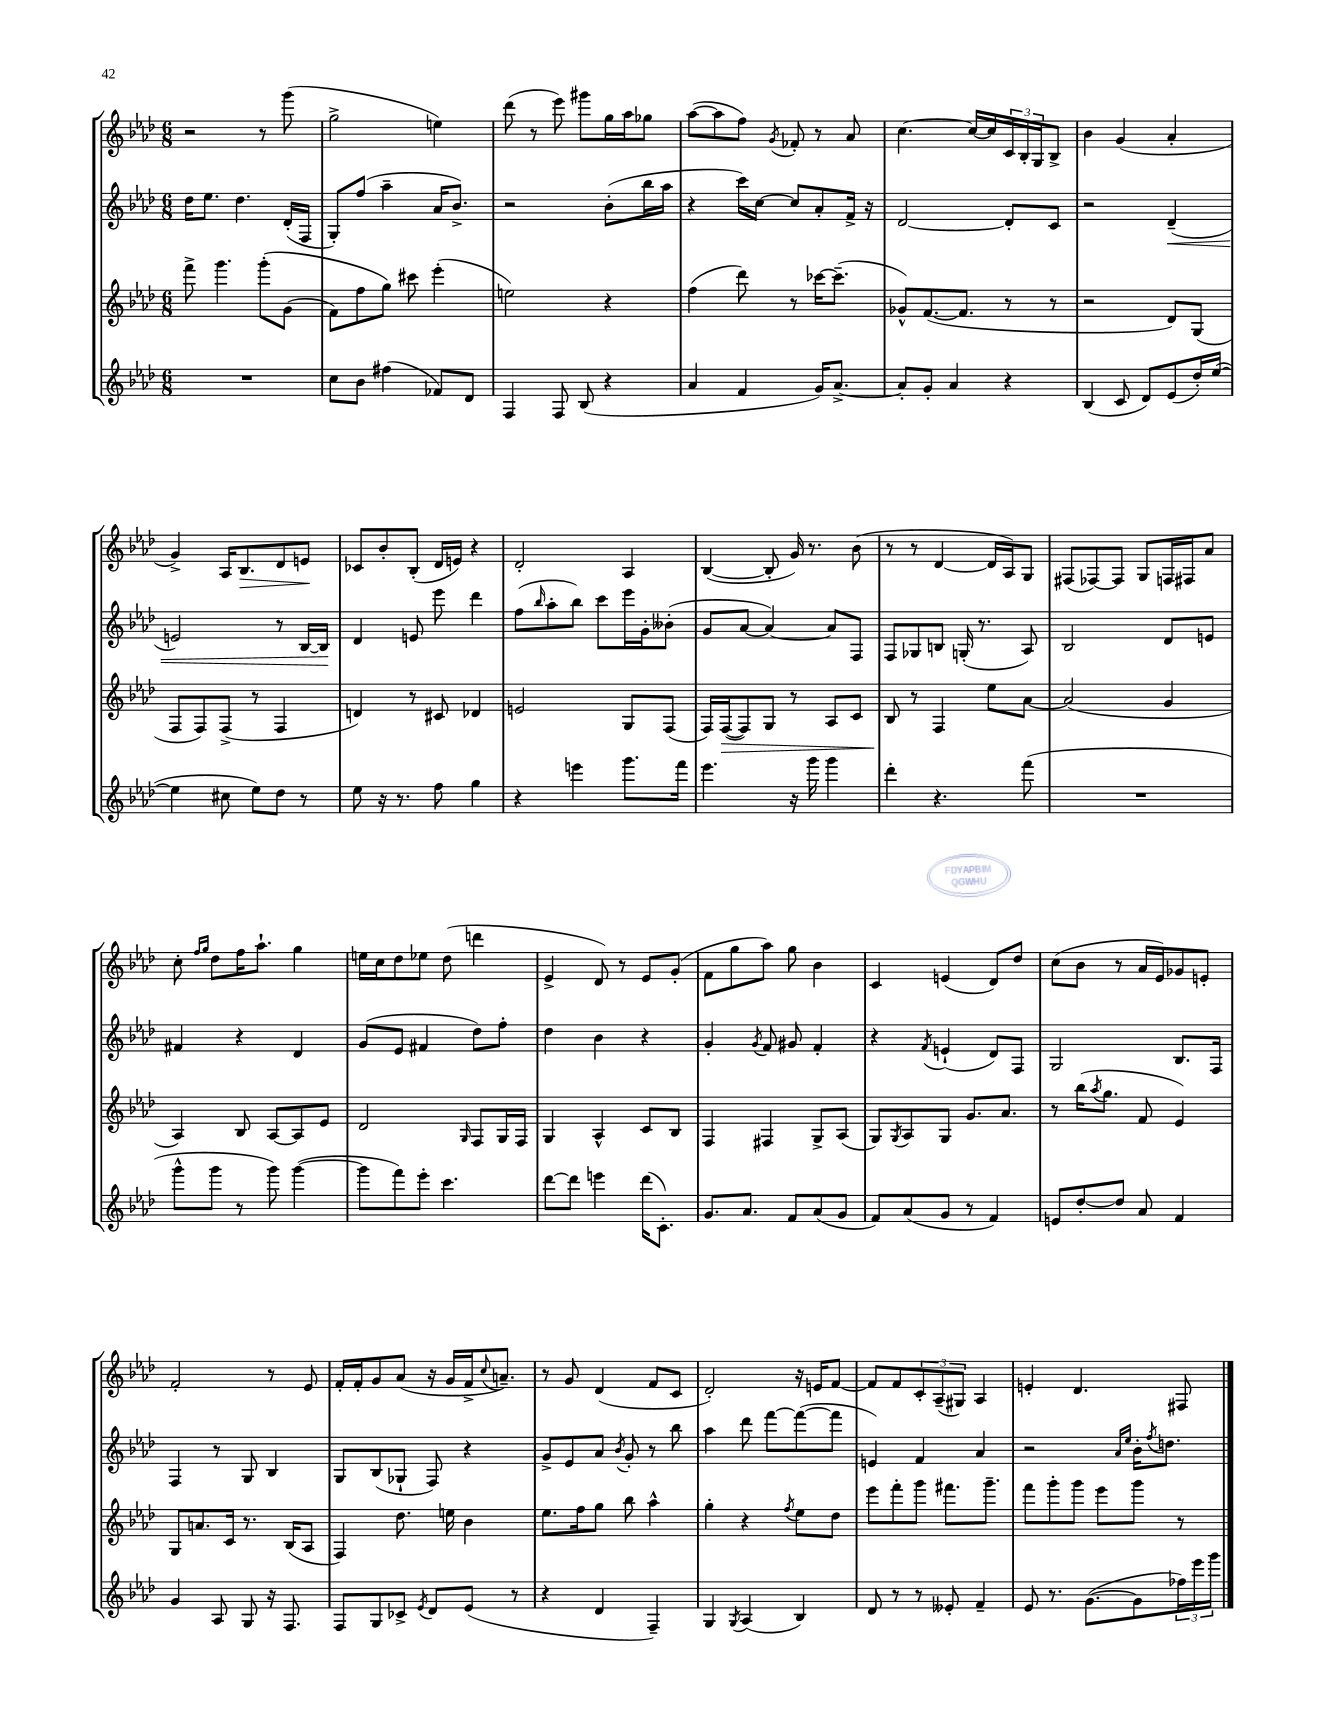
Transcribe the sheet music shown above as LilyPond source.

<<
\new StaffGroup <<
\new Staff = "s0" {
    \clef treble \key aes \major \numericTimeSignature \time 6/8
    r2 r8 g'''8( |
    g''2-> e''4) |
    des'''8( r8 ees'''8) gis'''8 g''16 aes''16 ges''8 |
    aes''8~( aes''8 f''8) \acciaccatura { g'8 } fes'8-. r8 aes'8 |
    c''4.~ c''16~ c''16 \tuplet 3/2 { c'16 bes16-. g16 } bes8-> |
    bes'4 g'4( aes'4-. |
    g'4->) aes16 bes8.\> des'8 e'8\! |
    ces'8 bes'8-. bes8-.( des'16 e'16) r4 |
    des'2-. aes4 |
    bes4~( bes8-. g'16) r8. bes'8( |
    r8 r8 des'4~ des'16 aes16) g8 |
    fis8( fes8~) fes8 g8 f16 fis16 aes'8 |
    c''8-. \grace { f''16 g''16 } des''8 f''16 aes''8.-! g''4 |
    e''16 c''16 des''8 ees''8 des''8( d'''4 |
    ees'4-> des'8) r8 ees'8 g'8-.( |
    f'8 g''8 aes''8) g''8 bes'4 |
    c'4 e'4( des'8) des''8 |
    c''8( bes'8 r8 aes'16 ees'16) ges'8 e'8-. |
    f'2-. r8 ees'8 |
    f'16-. f'16-. g'8 aes'8( r16 g'16 f'16-> \appoggiatura { c''8 } a'8.--) |
    r8 g'8 des'4( f'8 c'8 |
    des'2-.) r16 e'16 f'8~ |
    f'8 f'8 \tuplet 3/2 { c'8-. aes8--( gis8) } aes4 |
    e'4-. des'4. fis8 \bar "|." |
}
\new Staff = "s1" {
    \clef treble \key aes \major \numericTimeSignature \time 6/8
    des''16 ees''8. des''4. des'16-.( f16 |
    g8-.) f''8( aes''4-- aes'16 bes'8.->) |
    r2 bes'8-.( bes''16 aes''16 |
    r4 c'''16) c''16~ c''8 aes'8-. f'16-> r16 |
    des'2~ des'8-. c'8 |
    r2 des'4--\<( |
    e'2) r8 bes16~ bes16\! |
    des'4 e'8 ees'''8 des'''4 |
    f''8( \grace { bes''16 } aes''8-. bes''8) c'''8 ees'''16 g'16-. beses'8-.( |
    g'8 aes'8~ aes'4~) aes'8 f8 |
    f8 ges8 b8 g16-.( r8. aes8) |
    bes2 des'8 e'8 |
    fis'4 r4 des'4 |
    g'8( ees'8 fis'4 des''8) f''8-. |
    des''4 bes'4 r4 |
    g'4-. \acciaccatura { g'8 } f'8 gis'8 f'4-. |
    r4 \acciaccatura { f'8 } e'4-!( des'8) f8 |
    g2 bes8. f16 |
    f4 r8 g8 bes4 |
    g8 bes8( ges8-! f8) r4 |
    g'8-> ees'8 aes'8 \acciaccatura { bes'8 } g'8-. r8 bes''8 |
    aes''4 des'''8 f'''8~ f'''8~( f'''8 |
    e'4) f'4 aes'4 |
    r2 \grace { aes'16 ees''16 } bes'16-. \acciaccatura { f''8 } d''8. \bar "|." |
}
\new Staff = "s2" {
    \clef treble \key aes \major \numericTimeSignature \time 6/8
    f'''8-> g'''4. g'''8-.\( g'8( |
    f'8) f''8 g''8\) cis'''8 ees'''4-.( |
    e''2) r4 |
    f''4( des'''8) r8 ces'''16~ ces'''8.--( |
    ges'8-^) f'8.~( f'8. r8 r8 |
    r2 des'8) g8( |
    f8 f8) f8->( r8 f4 |
    d'4) r8 cis'8 des'4 |
    e'2 g8 f8( |
    f16) f16~\>( f8) g8 r8 aes8 c'8 |
    bes8\! r8 f4 ees''8 aes'8~ |
    aes'2( g'4 |
    aes4) bes8 aes8~ aes8 ees'8 |
    des'2 \grace { g16 } f8 g16 f16 |
    g4 aes4-^ c'8 bes8 |
    f4 fis4 g8-> aes8( |
    g8) \acciaccatura { g8 } aes8 g8 g'8. aes'8. |
    r8 bes''16( \acciaccatura { aes''8 } g''8. f'8 ees'4) |
    g8 a'8. c'16 r8. bes16( aes8 |
    f4) des''8. e''16 bes'4 |
    ees''8. f''16 g''8 bes''8 aes''4-^ |
    g''4-. r4 \acciaccatura { f''8 } ees''8 des''8 |
    ees'''8 f'''8-. g'''8 fis'''8. g'''8.-- |
    f'''8 g'''8-. g'''8 ees'''8 g'''8 r8 \bar "|." |
}
\new Staff = "s3" {
    \clef treble \key aes \major \numericTimeSignature \time 6/8
    R2. |
    c''8 bes'8 fis''4( fes'8) des'8 |
    f4 f8 bes8( r4 |
    aes'4 f'4 g'16) aes'8.~-> |
    aes'8-. g'8-. aes'4 r4 |
    bes4( c'8 des'8) ees'8( des''16-.) ees''16~( |
    ees''4 cis''8 ees''8) des''8 r8 |
    ees''8 r16 r8. f''8 g''4 |
    r4 e'''4 g'''8. f'''16 |
    ees'''4. r16 g'''16 g'''4 |
    des'''4-. r4. f'''8( |
    R2. |
    g'''8-^ g'''8 r8 g'''8) g'''4~( |
    g'''8 f'''8) ees'''8-. c'''4. |
    des'''8~ des'''8 e'''4 des'''16( c'8.-.) |
    g'8. aes'8. f'8 aes'8( g'8 |
    f'8) aes'8( g'8 r8 f'4) |
    e'8 des''8~-. des''8 aes'8 f'4 |
    g'4 aes8 g8 r16 f8. |
    f8 g8 ces'8-> \acciaccatura { ees'8 } des'8 ees'8( r8 |
    r4 des'4 f4--) |
    g4 \acciaccatura { g8 } aes4( bes4) |
    des'8 r8 r8 eeses'8-. f'4-- |
    ees'8 r8. g'8.~( g'8 \tuplet 3/2 { fes''16) ees'''16 g'''16 } \bar "|." |
}
>>
>>
\layout { \context { \Score \remove "Bar_number_engraver" } }
